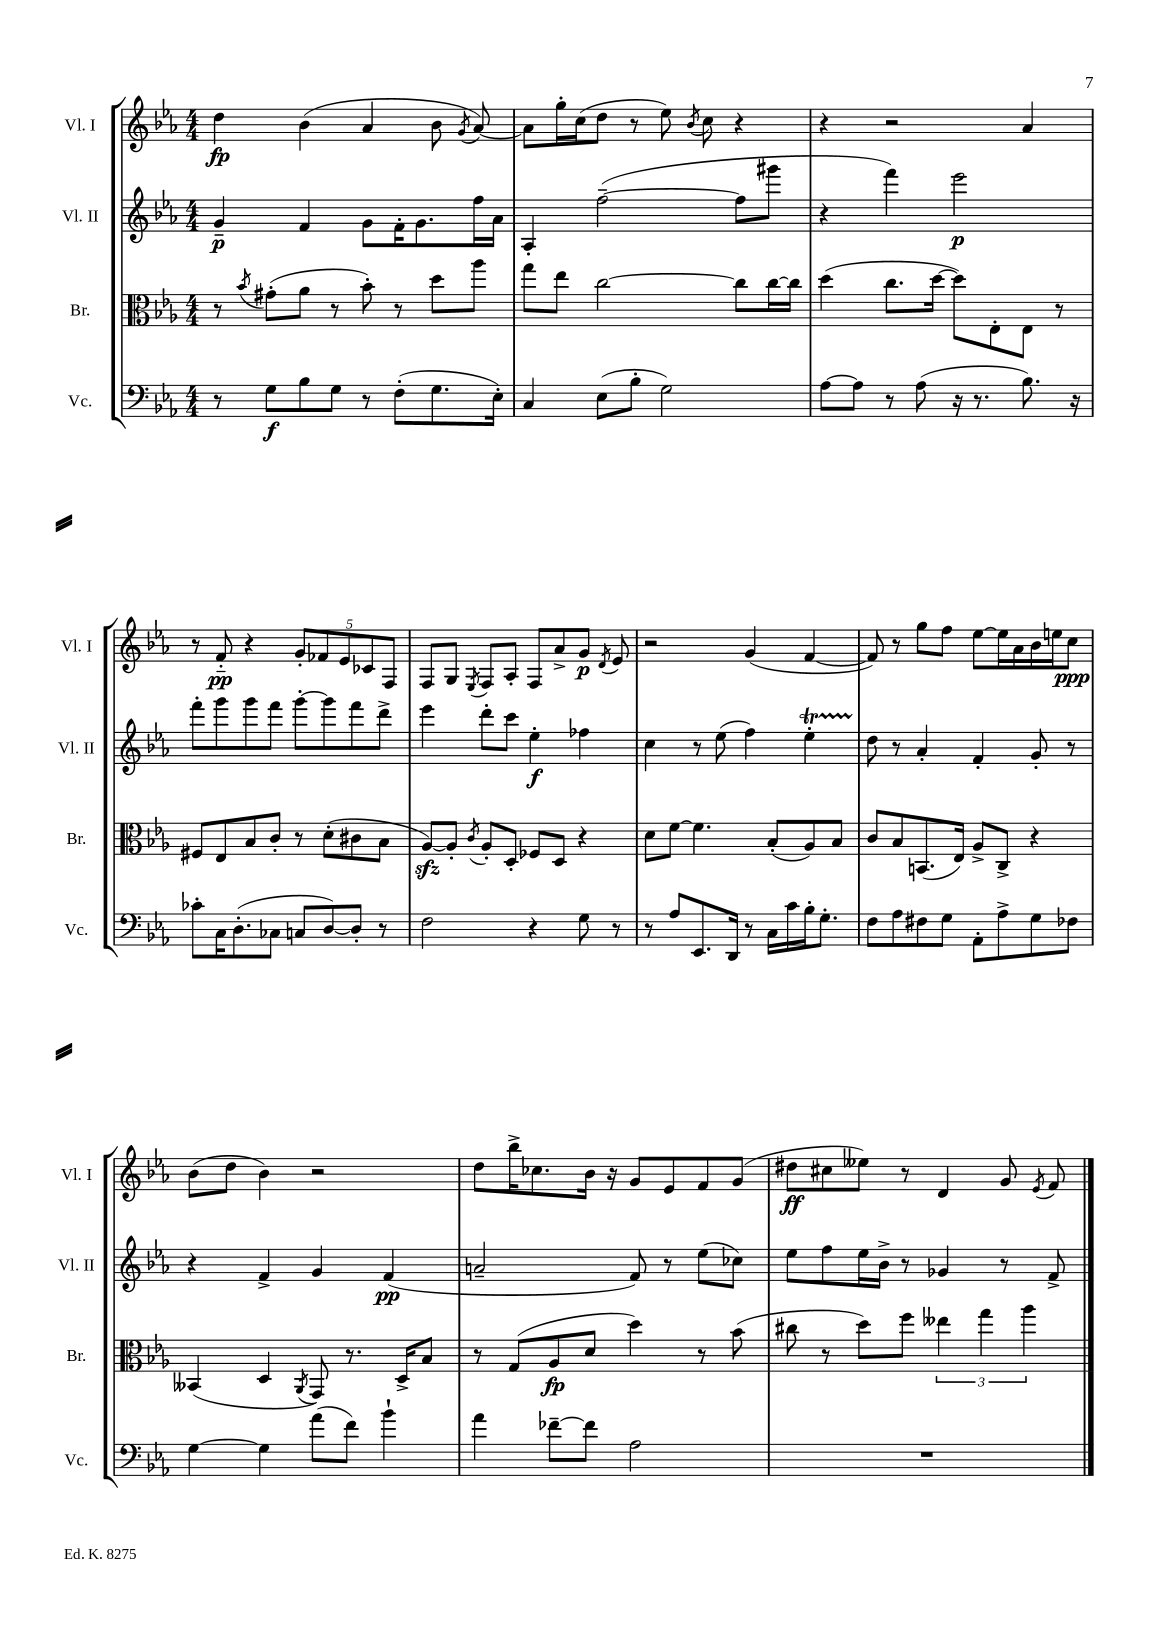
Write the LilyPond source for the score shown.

<<
\new StaffGroup <<
\new Staff = "s0" \with { instrumentName = "Vl. I" shortInstrumentName = "Vl. I" } {
    \clef treble \key ees \major \numericTimeSignature \time 4/4
    \autoBeamOff d''4\fp bes'4( aes'4 bes'8 \acciaccatura { g'8 } aes'8~) |
    aes'8[ g''16-. c''16( d''8] r8 ees''8) \acciaccatura { bes'8 } c''8 r4 |
    r4 r2 aes'4 |
    r8 f'8-_\pp r4 \tuplet 5/4 { g'8[-. fes'8 ees'8 ces'8 f8] } |
    f8[ g8] \acciaccatura { ees8 } f8[ aes8]-. f8[ aes'8-> g'8]\p \acciaccatura { d'8 } ees'8 |
    r2 g'4( f'4~ |
    f'8) r8 g''8[ f''8] ees''8[~ ees''16 aes'16 bes'16 e''16 c''8]\ppp |
    bes'8[( d''8] bes'4) r2 |
    d''8[ bes''16-> ces''8. bes'16] r16 g'8[ ees'8 f'8 g'8]( |
    dis''8[\ff cis''8 eeses''8]) r8 d'4 g'8 \acciaccatura { ees'8 } f'8 \bar "|." |
}
\new Staff = "s1" \with { instrumentName = "Vl. II" shortInstrumentName = "Vl. II" } {
    \clef treble \key ees \major \numericTimeSignature \time 4/4
    \autoBeamOff g'4--\p f'4 g'8[ f'16-. g'8. f''16 aes'16] |
    aes4-. f''2~--( f''8[ gis'''8] |
    r4 f'''4) ees'''2\p |
    f'''8[-. g'''8 g'''8 f'''8] g'''8[~-. g'''8 f'''8 d'''8]-> |
    ees'''4 d'''8[-. c'''8] ees''4-.\f fes''4 |
    c''4 r8 ees''8( f''4) ees''4-.\startTrillSpan |
    d''8\stopTrillSpan r8 aes'4-. f'4-. g'8-. r8 |
    r4 f'4-> g'4 f'4\pp( |
    a'2-- f'8) r8 ees''8[( ces''8]) |
    ees''8[ f''8 ees''16 bes'16]-> r8 ges'4 r8 f'8-> \bar "|." |
}
\new Staff = "s2" \with { instrumentName = "Br." shortInstrumentName = "Br." } {
    \clef alto \key ees \major \numericTimeSignature \time 4/4
    \autoBeamOff r8 \acciaccatura { bes'8 } gis'8[-.( aes'8] r8 bes'8-.) r8 d''8[ aes''8] |
    g''8[ ees''8] c''2~ c''8[ c''16~ c''16] |
    d''4( c''8.[ d''16]~ d''8[) ees8-. ees8] r8 |
    fis8[ ees8 bes8 c'8]-. r8 d'8[-.( cis'8 bes8] |
    aes8[~\sfz) aes8]-. \acciaccatura { c'8 } aes8[-. d8]-. fes8[ d8] r4 |
    d'8[ f'8]~ f'4. bes8[-.( aes8) bes8] |
    c'8[ bes8 b,8.( ees16]) aes8[-> c8]-> r4 |
    beses,4( d4 \acciaccatura { aes,8 } g,8) r8. d16[-> bes8] |
    r8 g8[( aes8\fp d'8] d''4) r8 bes'8( |
    cis''8 r8 d''8[) f''8] \tuplet 3/2 { eeses''4 g''4 aes''4 } \bar "|." |
}
\new Staff = "s3" \with { instrumentName = "Vc." shortInstrumentName = "Vc." } {
    \clef bass \key ees \major \numericTimeSignature \time 4/4
    \autoBeamOff r8 g8[\f bes8 g8] r8 f8[-.( g8. ees16]-.) |
    c4 ees8[( bes8]-. g2) |
    aes8[~ aes8] r8 aes8( r16 r8. bes8.) r16 |
    ces'8[-. c16 d8.-.( ces8] c8[ d8~) d8]-. r8 |
    f2 r4 g8 r8 |
    r8 aes8[ ees,8. d,16] r8 c16[ c'16 bes16-. g8.]-. |
    f8[ aes8 fis8 g8] aes,8[-. aes8-> g8 fes8] |
    g4~ g4 aes'8[( f'8]) bes'4-! |
    aes'4 fes'8[~-- fes'8] aes2 |
    R1 \bar "|." |
}
>>
>>
\layout { \context { \Score \remove "Bar_number_engraver" } }
